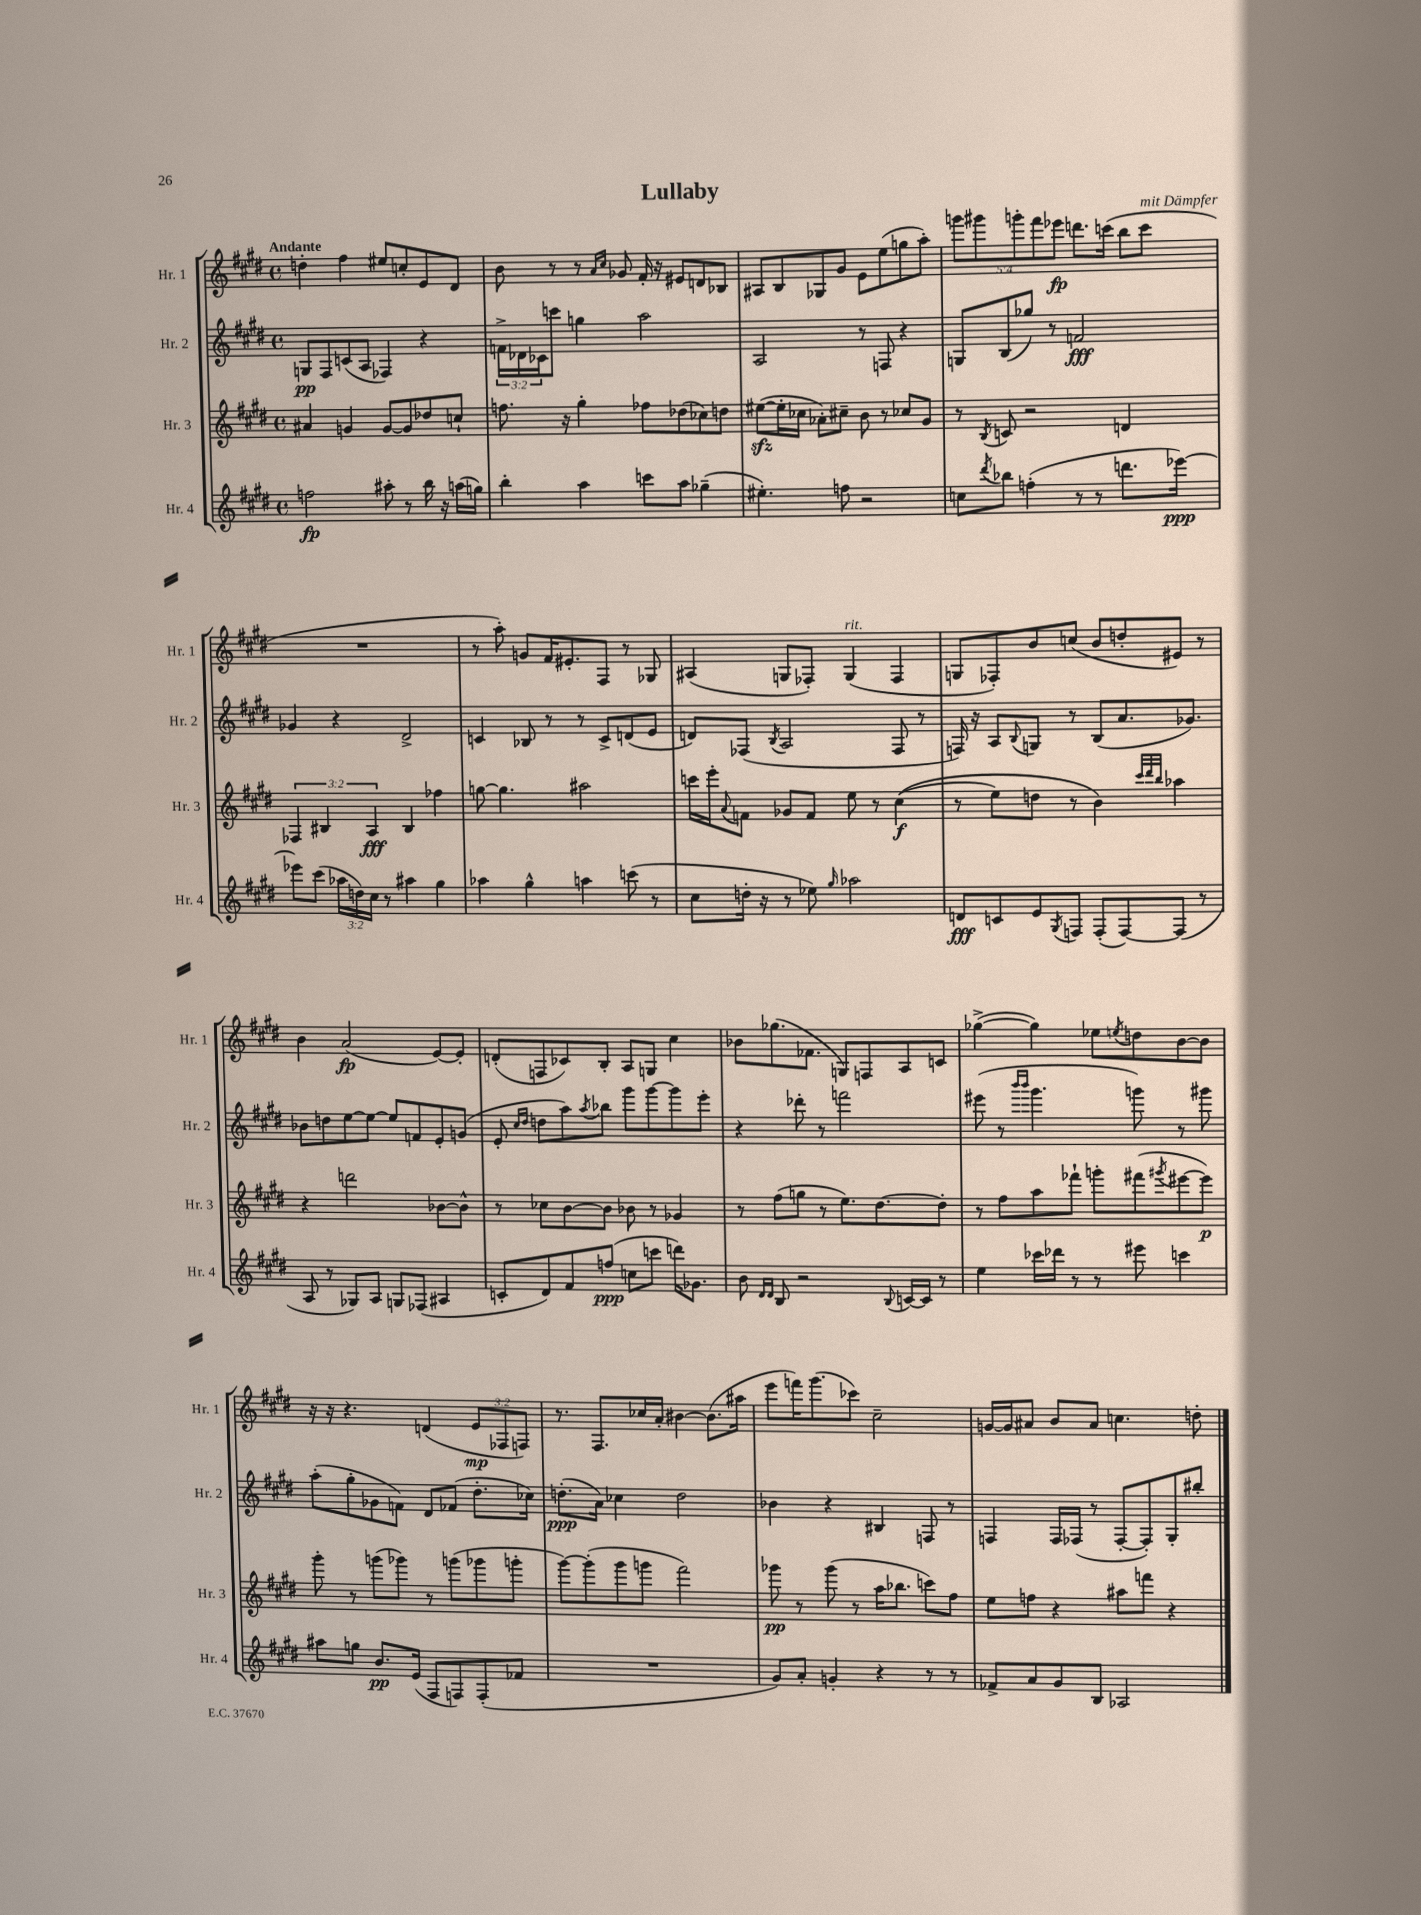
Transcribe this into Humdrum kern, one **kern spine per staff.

**kern	**kern	**kern	**kern
*staff4	*staff3	*staff2	*staff1
*clefG2	*clefG2	*clefG2	*clefG2
*k[f#c#g#d#]	*k[f#c#g#d#]	*k[f#c#g#d#]	*k[f#c#g#d#]
*M4/4	*M4/4	*M4/4	*M4/4
*met(c)	*met(c)	*met(c)	*met(c)
2ff	4a#	8G	4dd'
.	.	8F#	.
.	4g	(8c	4ff#
.	.	8A	.
8aa#'	[8g	4F-)	8ee#
8r	8g]	.	8cc'
16bb	8dd-	4r	8e
16r	.	.	.
(16aa	8cc`	.	8d#
16gg)	.	.	.
=	=	=	=
4bb'	8.ff	24f^	8b
.	.	24d-	.
.	.	24c-	.
.	.	8ccc	8r
.	16r	.	.
4aa	4gg#'	4gg	8r
.	.	.	16qqa
.	.	.	16qqcc#
.	.	.	8g-
8ccc	8ff-	2aa	16f#'
.	.	.	16r
8aa	(8dd-	.	8e#
(4gg-~	8cc-)	.	8d
.	8dd	.	8B-
=	=	=	=
4.ee#')	([8ee#	2A	8A#
.	16ee#']	.	8B
.	16cc-	.	.
.	8a-')	.	8G-
8ff	8cc#~	.	8g#
2r	8b	8r	8e
.	8r	8F	(8ee
.	8cc-	4r	8gg
.	8g#	.	8aa')
=	=	=	=
8cc	8r	8G	10ggg
.	.	.	10ggg#
8qddd#	8qB	.	.
8bb-	8c	(8B	.
.	.	.	10ggg'
(4ff'	2r	8gg-)	.
.	.	.	10fff#
.	.	8r	.
.	.	.	10eee-
8r	.	2f	8.ddd
8r	.	.	.
.	.	.	(16ccc
8.ddd	4d	.	8bb
.	.	.	8ccc
[16eee-)	.	.	.
=	=	=	=
8eee-]	6F-	4g-	1r
(8ccc#	.	.	.
.	6B#	.	.
24aa-	.	4r	.
24dd)	.	.	.
24cc#	6A	.	.
8r	.	.	.
4aa#	4B#	2d#^	.
4gg#	4ff-	.	.
=	=	=	=
4aa-	[8gg	4c	8r
.	4.gg]	.	8aa')
4gg#^^	.	8B-	8g
.	.	8r	16f#
.	.	.	8.e#'
4aa	2aa#	8r	.
.	.	8c^	8F#
(8ccc	.	(8d	8r
8r	.	8e	8G-
=	=	=	=
8cc#	16ccc	8d)	(4A#
.	16eee'	.	.
.	8qqa	.	.
16dd'	8f	(8F-	.
16r	.	.	.
.	.	8qB	.
8r	8g-	2A	8G
8ee-)	8f	.	8F-')
16qqgg#	.	.	.
2aa-	8ee	.	(4G
.	8r	.	.
.	&((4cc#	8F-	4F-
.	.	8r	.
=	=	=	=
8d	8r	16F)	8G
.	.	16r	.
8c	8ee)	8A	8F-')
.	.	8qqB	.
8e	8dd	8G	8b
8qG#	.	.	.
8F	8r	8r	(8cc
(8F'	4b&)	(8B	8b
[8F)	.	8.a	8dd'
.	32qqccc#	.	.
.	32qqddd#	.	.
.	32qqbb	.	.
(8F]	4aa-	.	8e#)
.	.	8.g-)	.
8r	.	.	8r
=	=	=	=
8A	4r	8b-	4b
8r	.	8dd	.
8G-)	2ddd	[8ee	(2a
8A	.	8ee_	.
8G	.	8ee]	.
(8F-	.	8f	.
4A#	[8b-	8e'	[8e)
.	8b-^^]	(8g	8e']
=	=	=	=
8c'	8r	8e'	(8d'
.	.	16qqcc#	.
.	.	16qqdd#	.
8d#)	8cc-	8dd	8F
8f#	[8b	8aa)	8c-)
.	.	8qaa	.
(8ff	8b]	8bb-	8B'
8cc	8b-	8ggg#	8A
8ccc	8r	[8ggg#	8G
16ddd)	4g-	8ggg#]	4cc#
8.g-	.	.	.
.	.	8eee'	.
=	=	=	=
8b	8r	4r	8b-
16qqd#	.	.	.
16qqd#	.	.	.
8B	(8ff#	.	(8.gg-
2r	8gg	8ddd-'	.
.	.	.	8.f-
.	8r	8r	.
.	8.ee)	2fff	8G)
.	.	.	8F
.	[8.dd#	.	.
8qqB	.	.	.
[16c	.	.	8A
16c]	.	.	.
8r	8dd#']	.	8c
=	=	=	=
4ee	8r	(8eee#	([4gg-^
.	8ff#	8r	.
.	.	16qqbbb	.
.	.	16qqbbb	.
16ccc-	8aa	4.ggg#	4gg-])
16ddd-	.	.	.
8r	8fff-`	.	.
8r	8ggg'	.	8ee-
.	.	.	8qee
8eee#	(8fff#	8ggg)	8dd
.	8qggg#	.	.
4ccc	[8eee#	8r	[8b
.	8eee#])	8ggg#	8b]
=	=	=	=
8aa#	8ggg#'	(8aa'	16r
.	.	.	16r
8gg	8r	8gg#'	4.r
8.b	(8ggg	8g-	.
.	8ggg-)	8f)	.
(16e	.	.	.
8F#	8r	8d#	(4d
8F)	(8ggg	(8f-	.
(8F'	8ggg-	8.dd#'	12e
.	.	.	12F-
8f-	8ggg'	.	.
.	.	.	12F)
.	.	16cc-)	.
=	=	=	=
1r	[8ggg#)	(8.dd'	8.r
.	(8ggg#']	.	.
.	.	16a)	8.F#
.	8ggg#	4cc-	.
.	8ggg	.	16cc-
.	.	.	16a'
.	2fff#)	2dd	[4b#
.	.	.	(8.b#]
.	.	.	16aa#
=	=	=	=
8g#)	8ggg-	4b-	8eee
8a'	8r	.	16fff)
.	.	.	(8.ggg#
4g'	(8ggg-	4r	.
.	8r	.	8ccc-)
4r	16aa	4B#	2cc#~
.	8.bb-	.	.
8r	8ccc)	8F	.
8r	8ff#	8r	.
=	=	=	=
8f-^	8ee	4F	[16g
.	.	.	16g]
8a	8ff	.	8a#
8g#	4r	16F	8b
.	.	(16F-	.
8B	.	8r	8a#
2A-	8aa#	[8F-'	4.cc
.	8fff	8F-'])	.
.	4r	8G#'	.
.	.	8bb#'	8dd'
==	==	==	==
*-	*-	*-	*-
